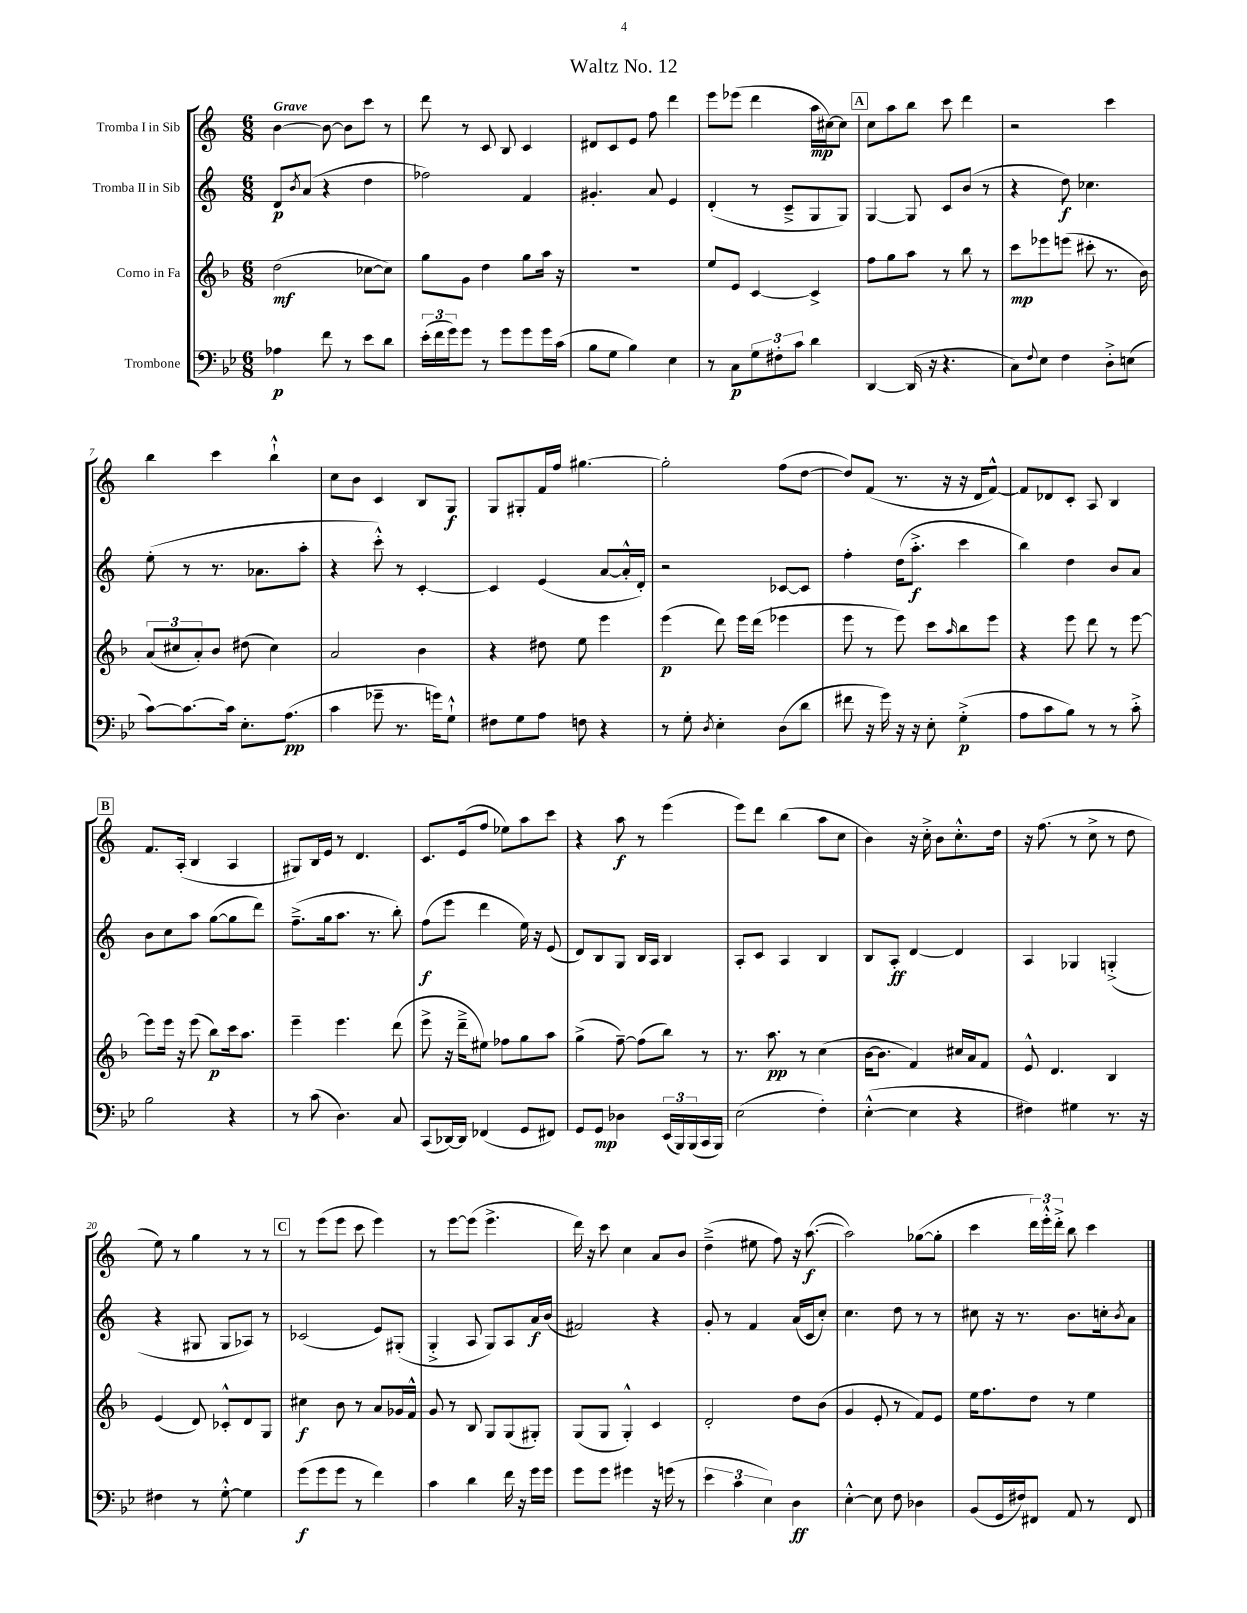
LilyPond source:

\header { title = "Waltz No. 12" }
<<
\new StaffGroup <<
\new Staff = "s0" \with { instrumentName = "Tromba I in Sib" } {
    \clef treble \key c \major \numericTimeSignature \time 6/8 \tempo "Grave"
    b'4~ b'8~ b'8 c'''8 r8 |
    d'''8 r8 c'8 b8 c'4 |
    dis'8 c'8 e'8 f''8 d'''4 |
    e'''8 ees'''8( d'''4 a''16\mp cis''16~) cis''8 |
    \mark \markup { \box "A" } c''8 a''8 b''8 c'''8 d'''4 |
    r2 c'''4 |
    b''4 c'''4 b''4-!-^ |
    c''8 b'8 c'4 b8 g8\f |
    g8 gis8-. f'16 f''16 gis''4.~ |
    gis''2-. f''8( d''8~ |
    d''8) f'8( r8. r16 r16 d'16 f'8~-^) |
    f'8 des'8 c'8-. a8 b4 |
    \mark \markup { \box "B" } f'8. a16-.( b4 a4 |
    gis8) b16 e'16 r8 d'4. |
    c'8. e'16( f''8 ees''8) a''8 c'''8 |
    r4 a''8\f r8 e'''4( |
    e'''8) d'''8 b''4( a''8 c''8 |
    b'4) r16 c''16-.-> b'8 c''8.-.-^ d''16 |
    r16 f''8.( r8 c''8-> r8 d''8 |
    e''8) r8 g''4 r8 r8 |
    \mark \markup { \box "C" } r8 e'''8( e'''8 c'''8 e'''4) |
    r8 e'''8~ e'''8( e'''4.-> |
    d'''16) r16 c'''8 c''4 a'8 b'8 |
    d''4--->( eis''8 f''8) r16 a''8.~\f( |
    a''2) ges''8~( ges''8-. |
    c'''4 \tuplet 3/2 { d'''16) e'''16-.-^ d'''16-.-> } b''8 c'''4 \bar "|." |
}
\new Staff = "s1" \with { instrumentName = "Tromba II in Sib" } {
    \clef treble \key c \major \numericTimeSignature \time 6/8
    d'8\p \acciaccatura { b'8 } a'8( r4 d''4 |
    fes''2) f'4 |
    gis'4.-. a'8 e'4 |
    d'4-.( r8 c'8---> g8 g8) |
    \mark \markup { \box "A" } g4~ g8 c'8 b'8( r8 |
    r4 d''8\f) ces''4. |
    e''8-.( r8 r8. aes'8. a''8-. |
    r4 c'''8-.-^) r8 c'4~-. |
    c'4 e'4( a'8~ a'16-.-^ d'16-.) |
    r2 ces'8~ ces'8 |
    f''4-. d''16( a''8.-.->\f c'''4 |
    b''4) d''4 b'8 a'8 |
    \mark \markup { \box "B" } b'8 c''8 a''8 g''8~( g''8 d'''8) |
    f''8.--->( g''16 a''8. r8. b''8-.) |
    f''8\f( e'''8 d'''4 e''16) r16 e'8( |
    d'8) b8 g8 b16 a16 b4 |
    a8-. c'8 a4 b4 |
    b8 a8-.\ff d'4~ d'4 |
    a4 ges4 g4-.->( |
    r4 gis8 gis8 aes8) r8 |
    \mark \markup { \box "C" } ces'2( e'8) gis8-.( |
    g4-.-> a8 g8) a8 a'16\f b'16( |
    fis'2) r4 |
    g'8-. r8 f'4 a'16( c'16 c''8-.) |
    c''4. d''8 r8 r8 |
    cis''8 r16 r8. b'8. c''16-. \acciaccatura { b'8 } a'8 \bar "|." |
}
\new Staff = "s2" \with { instrumentName = "Corno in Fa" } {
    \clef treble \key f \major \numericTimeSignature \time 6/8
    d''2\mf( ces''8~ ces''8) |
    g''8 g'8 d''4 g''8 a''16 r16 |
    R2. |
    e''8 e'8 c'4~ c'4-> |
    \mark \markup { \box "A" } f''8 g''8 a''8 r8 bes''8 r8 |
    c'''8\mp ees'''8 e'''8( cis'''8-. r8. bes'16) |
    \tuplet 3/2 { a'8( cis''8 a'8-.) } bes'8 dis''8( cis''4) |
    a'2 bes'4 |
    r4 dis''8 e''8 e'''4 |
    e'''4\p( d'''8) e'''16 d'''16( ees'''4 |
    e'''8 r8 e'''8) c'''8 \grace { a''16 } bes''8 e'''8 |
    r4 e'''8 d'''8 r8 e'''8~ |
    \mark \markup { \box "B" } e'''8 e'''16 r16 e'''8( bes''8\p) c'''16 a''8. |
    e'''4-- e'''4. d'''8( |
    e'''8-> r16 d'''16---> eis''8) fes''8 g''8 a''8 |
    g''4->( f''8~--) f''8( bes''8) r8 |
    r8. a''8.\pp r8 c''4( |
    bes'16~ bes'8. f'4) cis''16 a'16 f'8 |
    e'8-^ d'4. bes4 |
    e'4( d'8) ces'8-.-^ d'8 g8 |
    \mark \markup { \box "C" } cis''4\f bes'8 r8 a'8 ges'16 f'16-^ |
    g'8 r8 bes8 g8 g8( gis8-.) |
    g8( g8 g4-.-^) c'4 |
    d'2-. d''8 bes'8( |
    g'4 e'8-. r8 f'8) e'8 |
    e''16 f''8. d''8 r8 e''4 \bar "|." |
}
\new Staff = "s3" \with { instrumentName = "Trombone" } {
    \clef bass \key bes \major \numericTimeSignature \time 6/8
    aes4\p f'8 r8 ees'8 d'8 |
    \tuplet 3/2 { ees'16-.( f'16 g'16) } g'8 r8 g'8 g'8 g'16 c'16( |
    bes8 g8 bes4) ees4 |
    r8 c8\p \tuplet 3/2 { g8 fis8-. c'8 } d'4 |
    \mark \markup { \box "A" } d,4~ d,16( r16 r4. |
    c8) \appoggiatura { f8 } ees8 f4 d8-.-> e8( |
    c'8~) c'8.~ c'16 ees8.-. a8.\pp( |
    c'4 ges'8-- r8. g'16) g8-!-^ |
    fis8 g8 a8 f8 r4 |
    r8 g8-. \acciaccatura { d8 } ees4-. d8( d'8 |
    fis'8 r16 g'16) r16 r16 ees8-. g4-.->\p( |
    a8 c'8 bes8) r8 r8 c'8-.-> |
    \mark \markup { \box "B" } bes2 r4 |
    r8 c'8( d4.) c8 |
    c,8( des,16~) des,16 fes,4( g,8 fis,8) |
    g,8 g,8\mp des4 \tuplet 3/2 { ees,16( bes,,16) bes,,16( } c,16 bes,,16) |
    ees2( f4-.) |
    ees4~-.-^( ees4 r4 |
    fis4) gis4 r8. r16 |
    fis4 r8 g8~-.-^ g4 |
    \mark \markup { \box "C" } g'8\f( g'8 g'8 r8 f'4) |
    c'4 d'4 f'16 r16 g'16 g'16 |
    g'8 g'8 gis'4 r16 g'16( r8 |
    \tuplet 3/2 { ees'4 c'4 ees4) } d4\ff |
    ees4~-.-^ ees8 f8 des4 |
    bes,8( g,16 fis16) fis,8 a,8 r8 fis,8 \bar "|." |
}
>>
>>
